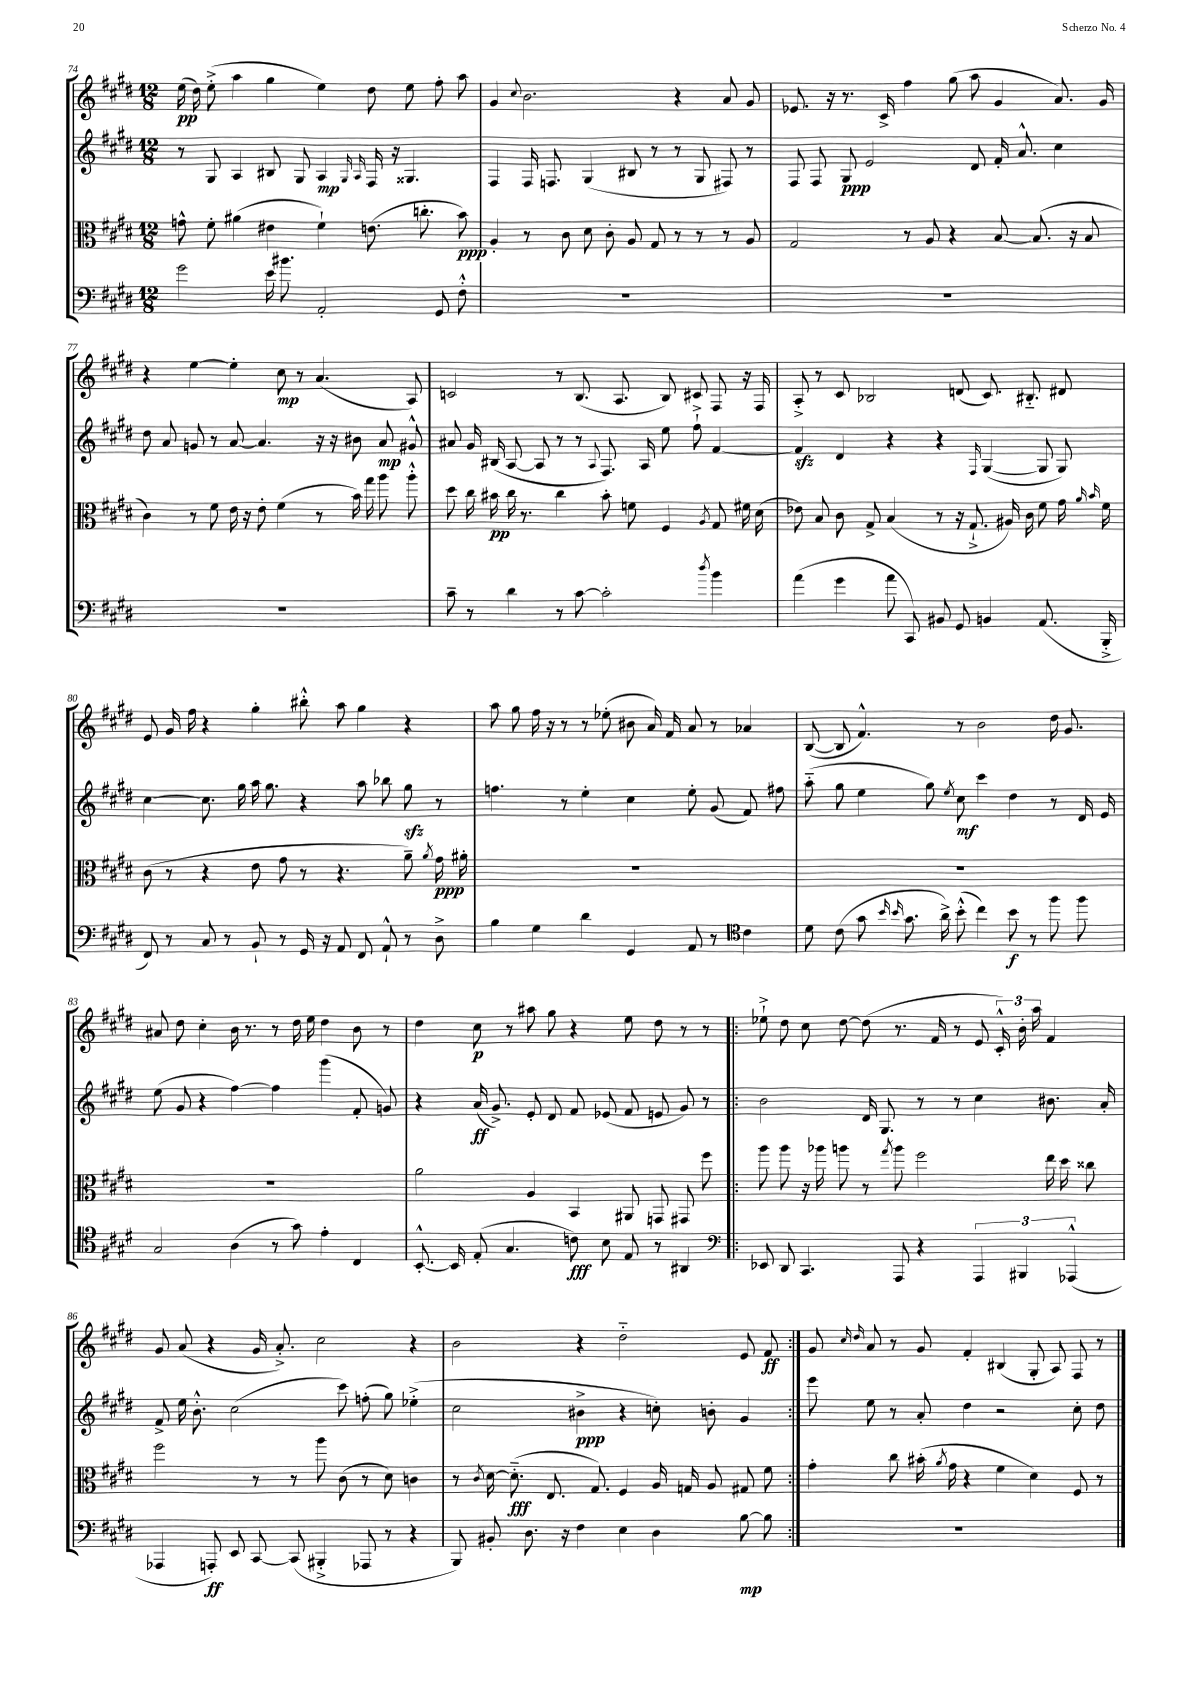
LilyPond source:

<<
\new StaffGroup <<
\new Staff = "s0" {
    \clef treble \key e \major \numericTimeSignature \time 12/8
    \autoBeamOff e''16\pp( dis''16) e''8-.->( a''4 gis''4 e''4) dis''8 e''8 fis''8-. a''8 |
    gis'4 \appoggiatura { cis''8 } b'2. r4 a'8 gis'8 |
    ees'8. r16 r8. cis'16-> fis''4 gis''8( a''8 gis'4 a'8.) gis'16 |
    r4 e''4~ e''4-. cis''8\mp r8 a'4.( a8) |
    c'2 r8 b8.( a8. b8) cis'8 fis8 r16 fis16 |
    a8-.-> r8 cis'8 bes2 d'8( cis'8.) bis8.-_ dis'8 |
    e'8 gis'16 fis''16 r4 gis''4-. bis''8-.-^ a''8 gis''4 r4 |
    a''8 gis''8 fis''16 r16 r8 r8 ees''8-.( bis'8 a'16) fis'16 a'8 r8 aes'4 |
    b8~( b8 fis'4.-^) r8 b'2 dis''16 gis'8. |
    ais'8 dis''8 cis''4-. b'16 r8. r8 dis''16 e''16 dis''4 b'8 r8 |
    dis''4 cis''8\p r8 ais''8 gis''8 r4 e''8 dis''8 r8 r8 |
    \repeat volta 2 { ees''8-!-> dis''8 cis''8 dis''8~ dis''8( r8. fis'16 r8 e'8 \tuplet 3/2 { cis'16-.-^) b'16-. a''16 } fis'4 |
    gis'8 a'8( r4 gis'16 a'8.-.->) cis''2 r4 |
    b'2 r4 dis''2-_ e'8 fis'8\ff | }
    gis'8 \grace { cis''16 dis''16 } a'8 r8 gis'8 fis'4-. bis4( gis8-. a8) fis8 r8 \bar "|." |
}
\new Staff = "s1" {
    \clef treble \key e \major \numericTimeSignature \time 12/8
    \autoBeamOff r8 gis8 a4 bis8 gis8 a4\mp \grace { gis16 a16 } fis16 r16 gisis4. |
    fis4 fis16 f8. gis4( bis8 r8 r8 gis8 fis8) r8 |
    fis8 fis8 gis8\ppp e'2 dis'8 fis'16-. a'8.-^ cis''4 |
    dis''8 a'8 g'8 r8 a'8~ a'4. r16 r16 bis'8 a'8\mp gis'8-^ |
    ais'8 gis'16 bis16( a8~ a8 r8 r8 \appoggiatura { a8 } fis8.) a16 e''8 fis''8-!-> fis'4~ |
    fis'4\sfz dis'4 r4 r4 \grace { fis16 } gis4~( gis8 gis8) |
    cis''4~ cis''8. gis''16 a''16 gis''8. r4 a''8 bes''8 gis''8\sfz r8 |
    f''4. r8 e''4-. cis''4 e''8-. gis'8( fis'8) fis''8 |
    a''8-_( gis''8 e''4 gis''8) \acciaccatura { e''8 } cis''8\mf cis'''4 dis''4 r8 dis'16 e'16 |
    e''8( gis'8 r4 fis''4~) fis''4 gis'''4( fis'8-. g'8) |
    r4 a'16\ff( gis'8.->) e'8-. dis'8 fis'8 ees'8( fis'8 e'8 gis'8) r8 |
    \repeat volta 2 { b'2 dis'16 gis8. r8 r8 cis''4 bis'8. a'16-. |
    fis'8-> e''16 b'8.-.-^ cis''2( cis'''8) f''8-.( gis''8) ees''4-.->( |
    cis''2 bis'4->\ppp r4 c''8-.) b'8-. gis'4 | }
    e'''8 e''8 r8 a'8-. dis''4 r2 cis''8-. dis''8 \bar "|." |
}
\new Staff = "s2" {
    \clef alto \key e \major \numericTimeSignature \time 12/8
    \autoBeamOff g'8-^ fis'8-. ais'4( eis'4 fis'4-!) e'8.( c''8.-. b'8\ppp) |
    a4-. r8 cis'8 dis'8 cis'8-. a8 gis8 r8 r8 r8 a8 |
    gis2 r8 a8 r4 b8~ b8.( r16 b8 |
    cis'4) r8 fis'8 e'16 r16 e'8-. fis'4( r8 b'16) gis''16 a''8 a''8-.-^ |
    dis''8 cis''16 bis'16\pp cis''16 r8. cis''4 bis'8-. f'8 fis4 \acciaccatura { a8 } gis8 fis'16 dis'16( |
    ees'8) b8 cis'8 gis8-> b4( r8 r16 gis8.-!-> ais16) cis'16 fis'8 gis'16 \grace { a'16 b'16 } fis'16 |
    cis'8( r8 r4 e'8 gis'8 r8 r4. a'8--) \acciaccatura { a'8 } gis'16\ppp ais'16-. |
    R1. |
    R1. |
    R1. |
    a'2 a4 b,4 ais,8 g,8 gis,8 fis''8 |
    \repeat volta 2 { a''8 a''8 r16 aes''16 a''8 r8 \acciaccatura { gis''8 } a''8 fis''2 e''16 dis''16 cisis''8 |
    fis''2 r8 r8 a''8 cis'8( r8 dis'8) c'4 |
    r8 \acciaccatura { cis'8 } dis'16~ dis'8.-_\fff( e8. gis8.) fis4 a16 g16 a8 gis8 fis'8 | }
    gis'4-. cis''8 bis'16-.( \acciaccatura { a'8 } gis'16 r4 fis'4 dis'4) fis8 r8 \bar "|." |
}
\new Staff = "s3" {
    \clef bass \key e \major \numericTimeSignature \time 12/8
    \autoBeamOff gis'2 e'16 bis'8. a,2-. gis,8 fis8-.-^ |
    R1. |
    R1. |
    R1. |
    cis'8-- r8 dis'4 r8 cis'8~ cis'2-. \acciaccatura { dis''8 } b'4 |
    a'4( gis'4 a'8 cis,8) bis,8 gis,8 b,4 a,8.( b,,16-.-> |
    fis,8) r8 cis8 r8 b,8-! r8 gis,16 r16 a,8 fis,8 a,8-!-^ r8 dis8-> |
    b4 gis4 dis'4 gis,4 a,8 r8 \clef tenor cis'4 |
    dis'8 cis'8( gis'8 \grace { b'16 b'16 } gis'8. a'16->) b'8-.-^( cis''4) b'8\f r8 fis''8 fis''8 |
    gis2 a4( r8 gis'8) e'4-. cis4 |
    b,8.~-.-^ b,16 e8-.( gis4. c'8\fff) b8 e8 r8 ais,4 |
    \repeat volta 2 { \clef bass ees,8 dis,8 cis,4. a,,8 r4 \tuplet 3/2 { a,,4 bis,,4 aes,,4-^( } |
    aes,,4 a,,8-.\ff) e,8 cis,8~ cis,8( bis,,4-.-> aes,,8 r8 r4 |
    b,,8) bis,8-. dis8. r16 fis4 e4 dis4 b8~\mp b8 | }
    R1. \bar "|." |
}
>>
>>
\layout { \context { \Score currentBarNumber = #74 } }
